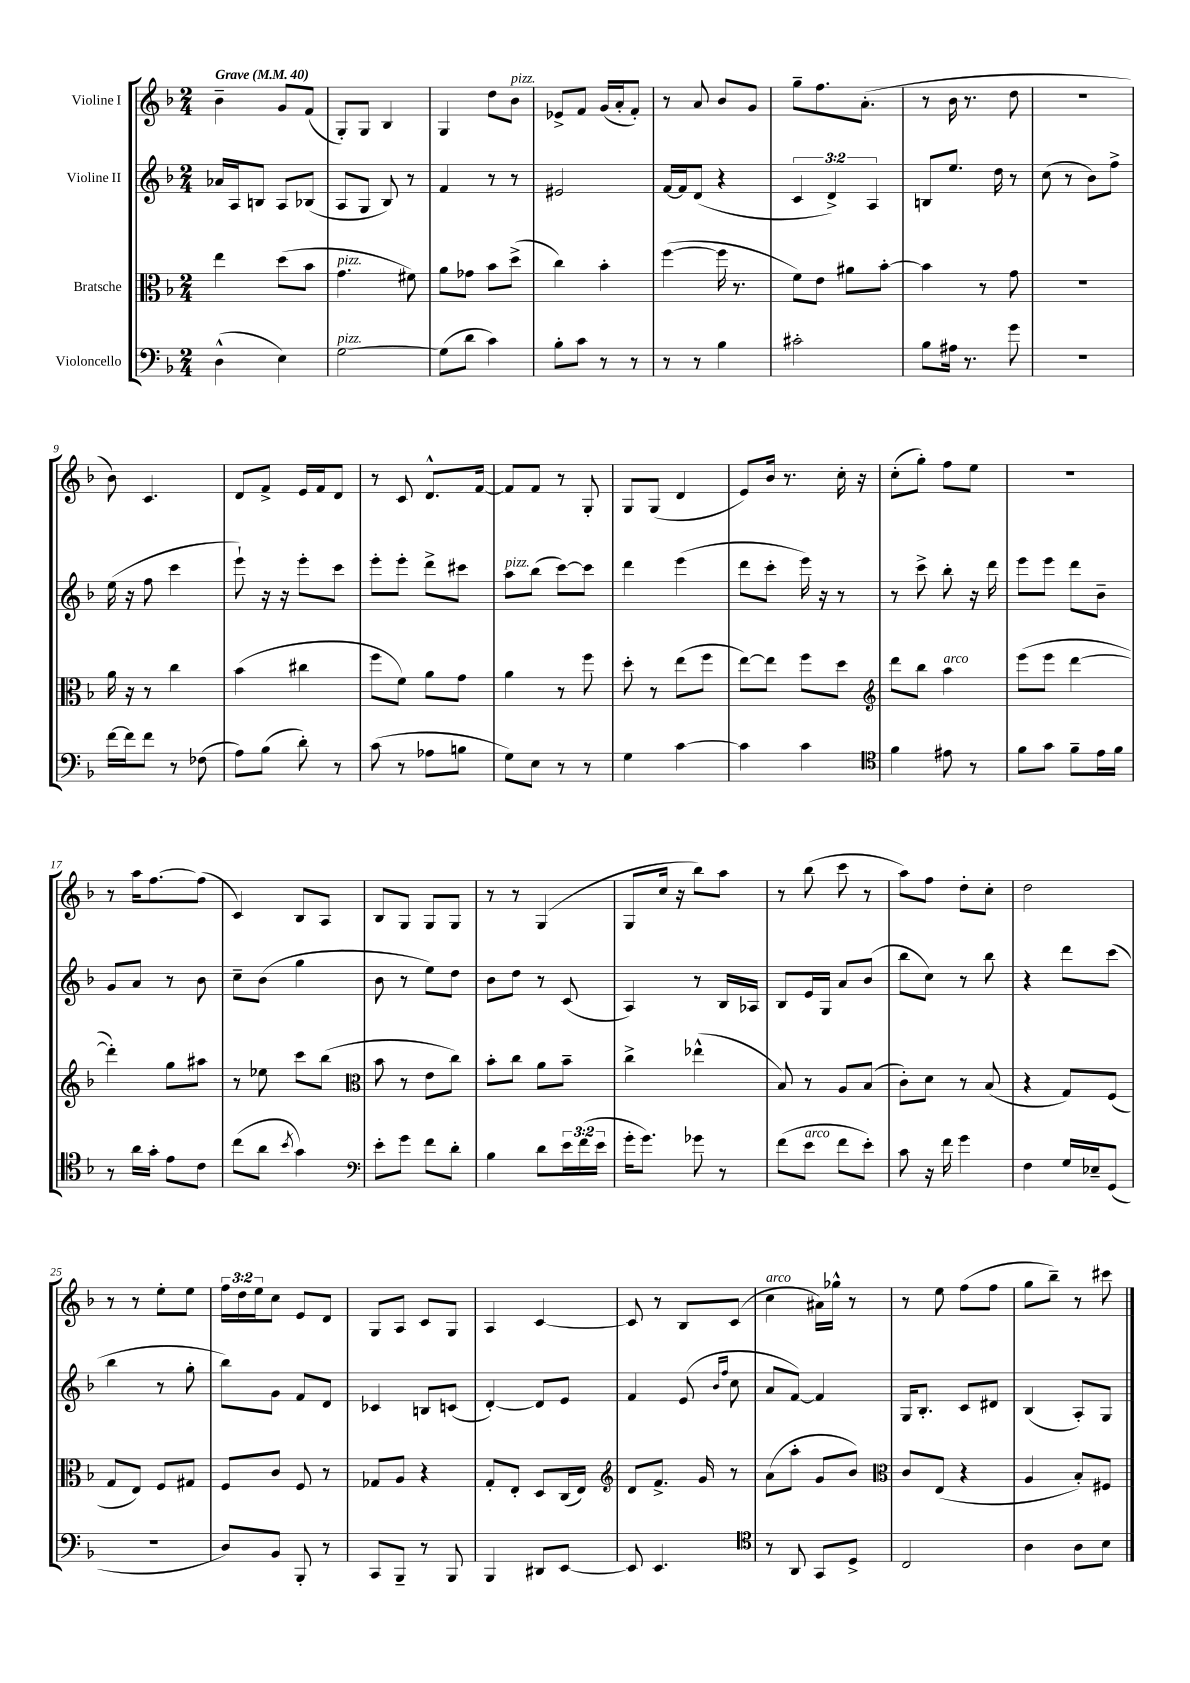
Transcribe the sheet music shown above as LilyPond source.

<<
\new StaffGroup <<
\new Staff = "s0" \with { instrumentName = "Violine I" } {
    \clef treble \key f \major \numericTimeSignature \time 2/4 \override Staff.TupletNumber.text = #tuplet-number::calc-fraction-text \tempo "Grave" 4 = 40
    bes'4-- g'8 f'8( |
    g8-.) g8 bes4 |
    g4 d''8 bes'8^\markup { \italic "pizz." } |
    ees'8-> f'8 g'16( a'16-. f'8-.) |
    r8 a'8 bes'8 g'8 |
    g''8-- f''8. a'8.-.( |
    r8 bes'16 r8. d''8 |
    r2 |
    bes'8) c'4. |
    d'8 f'8-> e'16 f'16 d'8 |
    r8 c'8 d'8.-^ f'16~ |
    f'8 f'8 r8 g8-. |
    g8 g8( d'4 |
    e'8) bes'16 r8. c''16-. r16 |
    c''8-.( g''8-.) f''8 e''8 |
    r2 |
    r8 a''16 f''8.~ f''8( |
    c'4) bes8 a8 |
    bes8 g8 g8 g8 |
    r8 r8 g4( |
    g8 c''16 r16 bes''8) a''8 |
    r8 bes''8( c'''8 r8 |
    a''8) f''8 d''8-. c''8-. |
    d''2 |
    r8 r8 e''8-. e''8 |
    \tuplet 3/2 { f''16 d''16 e''16 } c''8 e'8 d'8 |
    g8 a8 c'8 g8 |
    a4 c'4~ |
    c'8 r8 bes8 c'8( |
    c''4^\markup { \italic "arco" } ais'16) ges''16-^ r8 |
    r8 e''8 f''8( f''8 |
    g''8 bes''8--) r8 cis'''8 \bar "|." |
}
\new Staff = "s1" \with { instrumentName = "Violine II" } {
    \clef treble \key f \major \numericTimeSignature \time 2/4 \override Staff.TupletNumber.text = #tuplet-number::calc-fraction-text
    aes'16 a16 b8 a8 bes8( |
    a8 g8 bes8) r8 |
    f'4 r8 r8 |
    eis'2 |
    f'16~ f'16 d'8( r4 |
    \tuplet 3/2 { c'4 d'4->) a4 } |
    b8 e''8. d''16 r8 |
    c''8( r8 bes'8) f''8-> |
    e''16( r16 f''8 c'''4 |
    e'''8-!) r16 r16 e'''8-. c'''8 |
    e'''8-. e'''8-. d'''8-> cis'''8 |
    a''8^\markup { \italic "pizz." } bes''8( c'''8~) c'''8 |
    d'''4 e'''4( |
    d'''8 c'''8-. e'''16) r16 r8 |
    r8 c'''8-> bes''8-. r16 d'''16 |
    e'''8 e'''8 d'''8 bes'8-- |
    g'8 a'8 r8 bes'8 |
    c''8-- bes'8( g''4 |
    bes'8 r8 e''8) d''8 |
    bes'8 d''8 r8 c'8( |
    a4) r8 bes16 aes16 |
    bes8 e'16 g16 a'8 bes'8( |
    bes''8 c''8) r8 bes''8 |
    r4 d'''8 c'''8( |
    bes''4 r8 g''8-. |
    bes''8) g'8 f'8 d'8 |
    ces'4 b8 c'8( |
    d'4~-.) d'8 e'8 |
    f'4 e'8( \grace { bes'16 f''16 } c''8 |
    a'8 f'8~) f'4 |
    g16 bes8.-. c'8 dis'8 |
    bes4( a8-.) g8 \bar "|." |
}
\new Staff = "s2" \with { instrumentName = "Bratsche" } {
    \clef alto \key f \major \numericTimeSignature \time 2/4
    e''4 d''8( bes'8 |
    g'4.^\markup { \italic "pizz." } fis'8) |
    a'8 ges'8 bes'8 d''8->( |
    c''4) bes'4-. |
    f''4~( f''16 r8. |
    f'8) e'8 ais'8 bes'8~-. |
    bes'4 r8 g'8 |
    r2 |
    a'16 r16 r8 c''4 |
    bes'4( cis''4 |
    f''8 f'8) a'8 g'8 |
    a'4 r8 f''8 |
    d''8-. r8 e''8( f''8 |
    e''8~) e''8 f''8 d''8 |
    \clef treble d'''8 bes''8 a''4^\markup { \italic "arco" } |
    e'''8( e'''8 d'''4~ |
    d'''4-.) g''8 ais''8 |
    r8 ees''8 c'''8 bes''8( |
    \clef alto bes'8 r8 e'8 c''8) |
    bes'8-. c''8 a'8 bes'8-- |
    c''4-> ees''4-^( |
    bes8) r8 a8 bes8( |
    c'8-.) d'8 r8 bes8( |
    r4 g8) f8( |
    g8 e8) f8 gis8 |
    f8 c'8 f8 r8 |
    ges8 a8 r4 |
    g8-. e8-. d8 c16( e16) |
    \clef treble d'8 f'8.-> g'16 r8 |
    a'8( a''8-. g'8 bes'8) |
    \clef alto c'8 e8( r4 |
    a4 bes8-.) fis8 \bar "|." |
}
\new Staff = "s3" \with { instrumentName = "Violoncello" } {
    \clef bass \key f \major \numericTimeSignature \time 2/4 \override Staff.TupletNumber.text = #tuplet-number::calc-fraction-text
    d4-^( e4) |
    g2~^\markup { \italic "pizz." } |
    g8( d'8 c'4) |
    bes8-. c'8 r8 r8 |
    r8 r8 bes4 |
    cis'2-. |
    bes8 ais16 r8. g'8 |
    r2 |
    f'16~ f'16 f'8 r8 fes8( |
    a8) bes8( d'8-.) r8 |
    c'8( r8 aes8 b8 |
    g8) e8 r8 r8 |
    g4 c'4~ |
    c'4 c'4 |
    \clef tenor f'4 eis'8 r8 |
    f'8 g'8 f'8-- e'16 f'16 |
    r8 a'16 g'16-. e'8 c'8 |
    c''8( a'8 \acciaccatura { bes'8 } g'4) |
    \clef bass e'8-. g'8 f'8 d'8-. |
    bes4 d'8 \tuplet 3/2 { e'16 f'16( e'16 } |
    g'16-. g'8.) ges'8 r8 |
    f'8( e'8^\markup { \italic "arco" } f'8 e'8-.) |
    c'8 r16 f'16 g'4 |
    f4 g16 ees16-- g,8( |
    r2 |
    d8) bes,8 bes,,8-. r8 |
    c,8 bes,,8-- r8 bes,,8 |
    bes,,4 dis,8 e,8~ |
    e,8 e,4. |
    \clef tenor r8 a,8 g,8 d8-> |
    c2 |
    a4 a8 bes8 \bar "|." |
}
>>
>>
